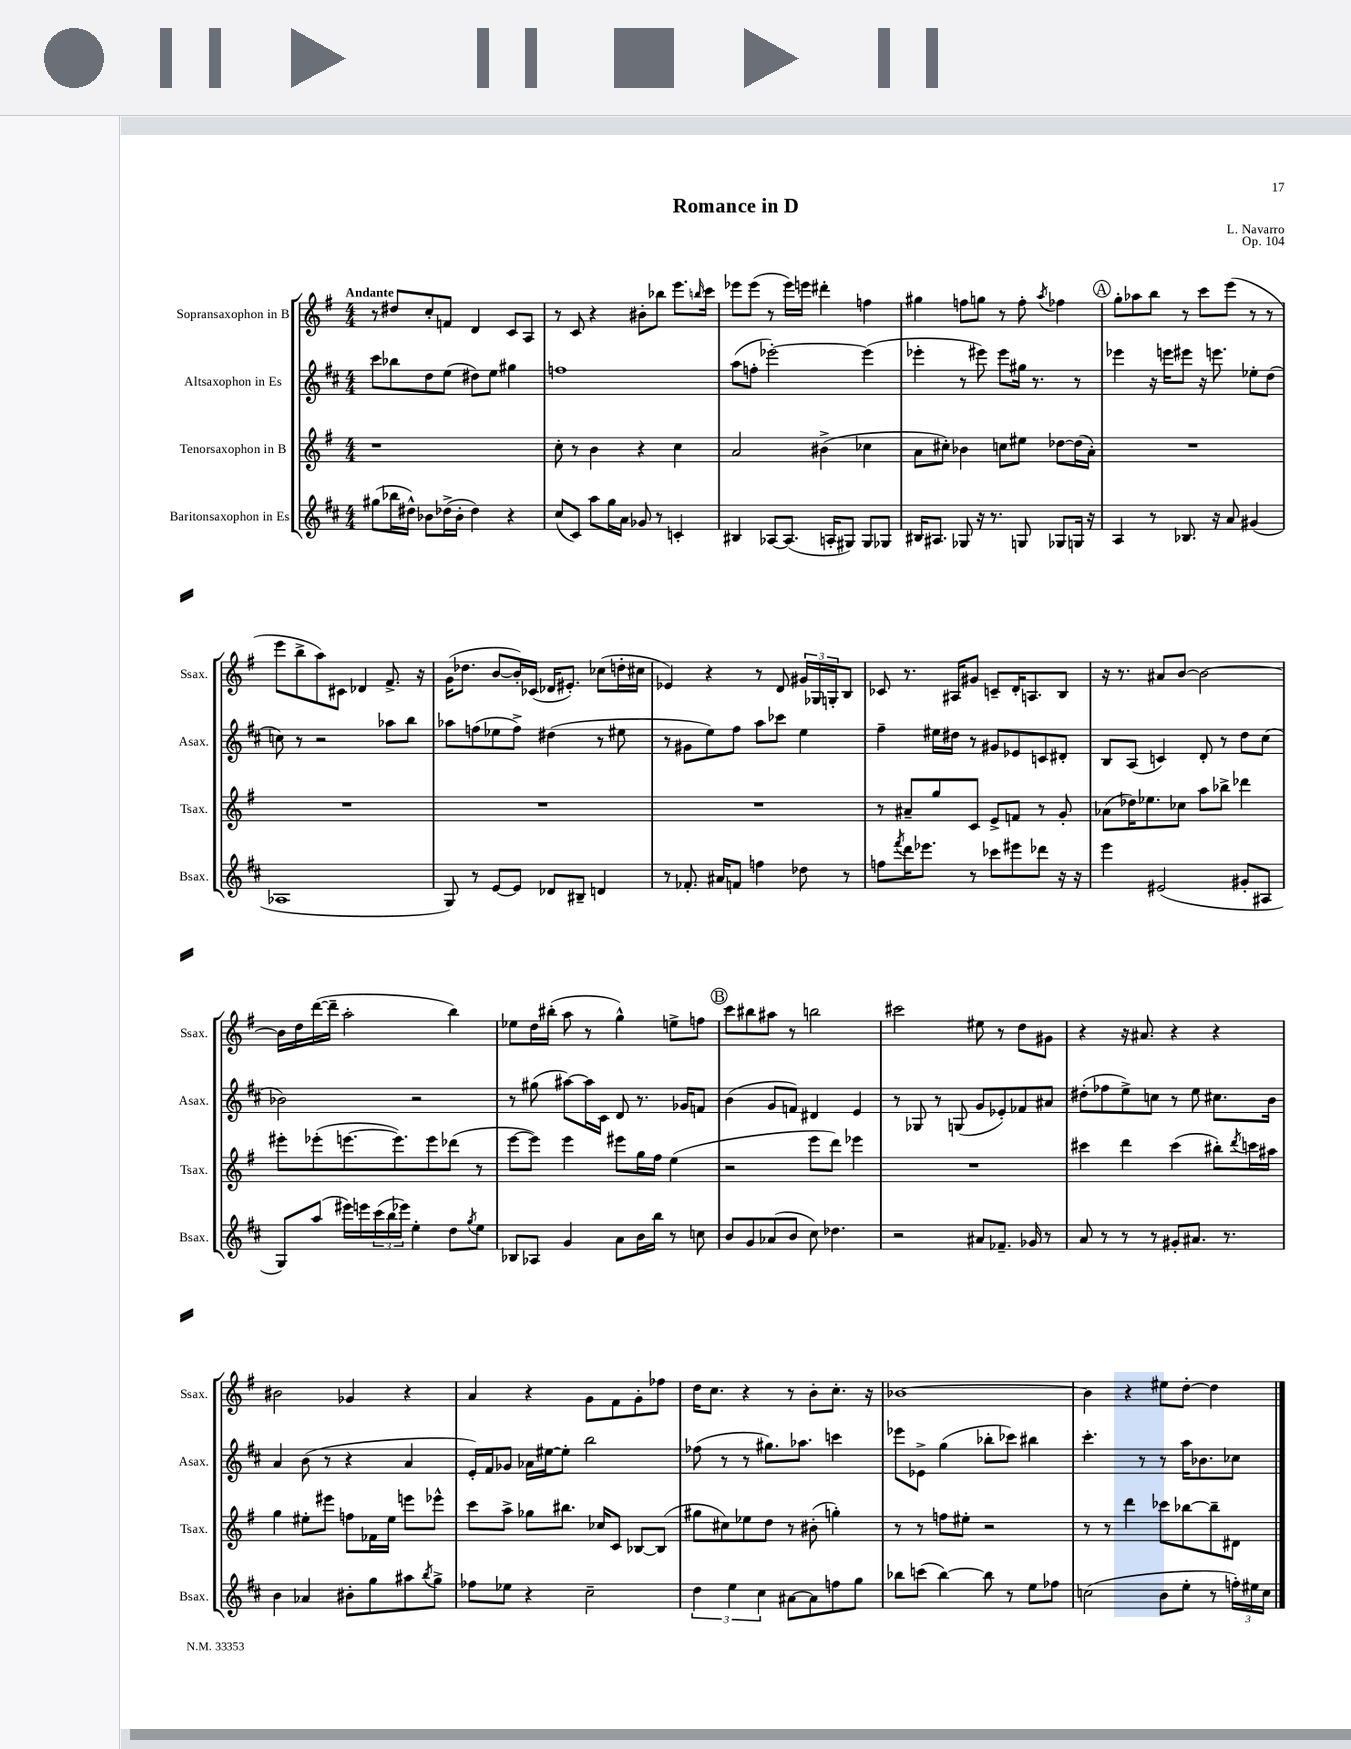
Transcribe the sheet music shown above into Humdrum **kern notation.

**kern	**kern	**kern	**kern
*part4	*part3	*part2	*part1
*staff4	*staff3	*staff2	*staff1
*I"Baritonsaxophon in Es	*I"Tenorsaxophon in B	*I"Altsaxophon in Es	*I"Sopransaxophon in B
*I'Bsax.	*I'Tsax.	*I'Asax.	*I'Ssax.
*clefG2	*clefG2	*clefG2	*clefG2
*k[f#c#]	*k[f#]	*k[f#c#]	*k[f#]
*M4/4	*M4/4	*M4/4	*M4/4
=1	=1	=1	=1
!	!	!	!LO:TX:a:B:t=Andante
(8gg#X\L	1r	8ccc#\L	8r
16bb-X\L	.	8bb-X\	8dd#X/L
16dd#X^^\JJ)	.	.	.
8b-X\L	.	8dd\	8cc'/
(16dd-X^\L	.	(8ee\J	8fn/J
16b-'\JJ	.	.	.
4dd-\)	.	8dd#X\L)	4d/
.	.	8ee\J	.
4r	.	4gg#X\	8c/L
.	.	.	8A/J
=2	=2	=2	=2
(8cc#/L	8cc'\	1ffn	8r
8c#/J)	8r	.	8c/
8aa\L	4b\	.	4r
16gg\L	.	.	.
16a\JJ	.	.	.
8g-X/	4r	.	8b#X'\L
8r	.	.	8bb-X\J
4cn'/	4cc\	.	8.eee\L
.	.	.	16qqbbn/
.	.	.	16ccc\Jk
=3	=3	=3	=3
4B#X/	2a/	(8aa\L	8eee-X\L
.	.	8ffn'\J	(8eee-\J
[8A-X/L	.	[2eee-X'\)	8r
(8.A-/J]	.	.	16eee-\LL)
.	.	.	16eeen\JJ
.	(4b#X^\	.	4ddd#X'\
16An'/KL	.	.	.
8G#X/J)	.	.	.
8G#/L	4cc-X\	(4eee-\]	4ffn\
8G-X/J	.	.	.
=4	=4	=4	=4
16B#X/KL	8a\L	4eee-X'\	4gg#X\
8.A#X/J	.	.	.
.	8cc#X'\J)	.	.
8G-X/	4b-X\	8r	8ffn\L
16r	.	8eee#X\)	8ggn\J
8.r	.	.	.
.	8ccn\L	8eee#\L	8r
8Gn/	8ee#X\J	16gg#X\Jk	8ff'\
.	.	8.r	.
.	.	.	8qaa/
8G-X/L	[8dd-X\L	.	4ff-X\
16Gn/Jk	(16dd-\L]	8r	.
16r	16a'\JJ)	.	.
!!LO:REH:place=s1:t=A
=5	=5	=5	=5
4A/	1r	4eee-X\	8gg'\L
.	.	.	8aa-X\
8r	.	16r	8bb\J
.	.	16eeen\KL	.
8.B-X/	.	8eee#X\J	8r
.	.	16r	8ccc\L
16r	.	8.eeen\	.
8a/	.	.	(8eee\J
(4g#X/	.	8ee-X'\L	8r
.	.	(8dd\J	8r
!!LO:LB:g=z
=6	=6	=6	=6
1A-X	1r	8ccn\)	8eee\L
.	.	8r	8bb^\
.	.	2r	8aa\)
.	.	.	8c#X\J
.	.	.	4d-X/
.	.	8aa-X\L	8.f#^/
.	.	8bb\J	.
.	.	.	16r
=7	=7	=7	=7
8G/)	1r	8aa-X\L	(16g\KL
.	.	.	8.dd-X\J
8r	.	(8ffn\	.
[8e/L	.	8ee-X\	[8b/L
8e/J]	.	8ff^\J)	16b'/L])
.	.	.	(16c-X/JJ
8d-X/L	.	(4dd#X\	16d-X/KL
.	.	.	8.e#X'/J)
8B#X~/J	.	.	.
4dn/	.	8r	(8cc-X\L
.	.	8ee#X\	16ddn'\L
.	.	.	16cc#X\JJ
=8	=8	=8	=8
8r	1r	8r	4e-X/)
8.f-X'/	.	8g#X\L	.
.	.	8ee\)	4r
16a#X/KL	.	.	.
8fn/J	.	8ff#\J	.
4ffn\	.	8aa\L	8r
.	.	8ccc-X\J	8d/
8dd-X\	.	4ee\	24g#X/LL
.	.	.	24G-X/
.	.	.	24Gn'/J
8r	.	.	8B/J
=9	=9	=9	=9
8ffn\L	8r	4ff#~\	8c-X/
8qfff#/	.	.	.
16ddd\K	8a#X~/L	.	8.r
8.eee-X\J	.	.	.
.	8gg/	16ee#X\LL	.
.	.	16dd#X\JJ	16A#X/KL
8r	8c/J	8r	8g#X/J
8ccc-X\L	8e^/L	8g#X/L	8cn~/L
8eee#X\	8fn/J	8e-X/	16d'/K
.	.	.	8.An/
8ddd-X\J	8r	8cn/	.
16r	8g'/	8d#X'/J	8B/J
16r	.	.	.
=10	=10	=10	=10
4eee\	(8a-X\L	8B/L	16r
.	.	.	8.r
.	16dd-X\K)	(8A/J	.
.	8.ee-X\	.	.
(2e#X/	.	4cn/)	8a#X/L
.	8cc-X\J	.	[8b/J
.	8aa\L	8d'/	2b\_
.	8bb-X^\J	8r	.
8g#X'/L	4ddd-X\	8dd\L	.
8A#X/J	.	(8cc#\J	.
!!LO:LB:g=z
=11	=11	=11	=11
8G/L)	8eee#X'\L	2b-X\)	16b\LL]
.	.	.	16dd\
(8aa/J	(8eee-X'\	.	([16ddd\
.	.	.	16ddd~\JJ]
16eee#X\LL)	[8.eeen\	.	2aa'\
16eeen\	.	.	.
(24ccc#\	.	.	.
24bb\	.	.	.
.	8.eee\])	.	.
24eee-X\JJ)	.	.	.
4ee'\	.	2r	.
.	8eee\	.	.
8dd\L	(8ddd-X\J	.	4bb\)
8qgg/	.	.	.
8ee\J	8r	.	.
=12	=12	=12	=12
8B-X/L	[8eee\L	8r	8ee-X\L
8A-X/J	8eee\J])	(8gg#X\	16dd\L
.	.	.	(16bb#X'\JJ
4g/	4eee\	[8aa#X\L)	8aa\
.	.	16aa#\L]	8r
.	.	16c#\JJ	.
8a\L	8eee#X\L	8d/	4gg^^\)
16b\L	16gg\L	8.r	.
16bb\JJ	16ff#\JJ	.	.
8r	(4ee\	.	8een^\L
.	.	16g-X/KL	.
8ccn\	.	8fn/J	8ffn\J
!!LO:REH:place=s1:t=B
=13	=13	=13	=13
8b/L	2r	(4b\	8ccc\L
8g/	.	.	8bb#X\
(8a-X/	.	8g/L	8aa#X\J
8b/J	.	8fn/J)	8r
8cc#\)	8eee\L	4d#X/	2bbn\
4.dd-X\	8ddd\J)	.	.
.	4eee-X\	4e/	.
=14	=14	=14	=14
2r	1r	8r	2ccc#X\
.	.	8G-X/	.
.	.	8r	.
.	.	(8Gn/	.
8a#X/L	.	8g/L	8ee#X\
8.f-X~/J	.	8e-X'/)	8r
.	.	8f-X/	8dd\L
16g-X/	.	.	.
8r	.	8a#X/J	8g#X\J
=15	=15	=15	=15
8a/	4ccc#X\	(8dd#X'\L	4r
8r	.	8ff-X\	.
8r	4ddd\	8ee^\)	16r
.	.	.	8.a#X/
8r	.	8ccn\J	.
8g#X'/L	(4ccc#\	8r	4r
8.a#X/J	.	8ee\	.
.	8bb#X'\L)	8.cc#X\L	4r
8.r	.	.	.
.	8qddd/	.	.
.	16cccn\L	.	.
.	16aa#X\JJ	16b\Jk	.
!!LO:LB:g=z
=16	=16	=16	=16
4b\	4gg\	4a/	2b#X\
4a-X/	8ee#X'\L	(8b\	.
.	8eee#X\J	8r	.
8b#X'\L	8ffn\L	4r	4g-X/
8gg\	16f-X\L	.	.
.	16ee#\JJ	.	.
8aa#X\	8eeen\L	4a/	4r
8qbb/	.	.	.
8gg^\J	8eee-X^^\J	.	.
=17	=17	=17	=17
8ff-X\L	8ccc\L	16e'/LL)	4a/
.	.	16f#/J	.
8ee-X\J	8aa^\J	8g-X/J	.
4r	8gg-X\L	16a-X\LL	4r
.	.	[16ee#X\J	.
.	8.bb#X\J	8ee#'\J]	.
2cc#~\	.	2bb\	8g\L
.	16cc-X/KL	.	.
.	8c/J	.	8f#\
.	[8B-X/L	.	8g'\
.	(8B-/J]	.	8ff-X\J
=18	=18	=18	=18
6dd\	8gg#X\L	(8ff-X\	16dd\KL
.	.	.	8.cc\J
.	8cc#X\)	8r	.
6ee\	.	.	.
.	8ee-X\	8r	4r
6cc#\	.	.	.
.	8dd\J	8.gg#X\L)	.
[8a#X\L	8r	.	8r
.	.	8.aa-X\J	.
8a#\]	(8b#X'\	.	8b'\L
8ffn\	4ggn'\)	4cccn\	8.cc'\J
8gg\J	.	.	.
.	.	.	16r
=19	=19	=19	=19
8bb-X\L	8r	8eee-X\L	[1b-X
(8cccn\J	8r	8e-X^\J	.
[4bb-\)	8ffn\L	(4gg\	.
.	8ee#X'\J	.	.
8bb-\]	2r	8bb-X'\L	.
8r	.	8ccc-X\J)	.
8ee\L	.	4bb#X\	.
8ff-X\J	.	.	.
=20	=20	=20	=20
(2ccn\	8r	4.ccc#'\	4b-\]
.	8r	.	.
.	4ddd\	.	4r
.	.	8r	.
8b\L	8ccc-X\L	8r	8ee#X\L
8ee'\J	[8bb-X\	16aa\KL	[8dd'\J
.	.	8.b-X\	.
8r	8bb-~\]	.	4dd\]
24ffn'\LL)	8d#X\J	8cc-X\J	.
24ee#X\	.	.	.
24cc\JJ	.	.	.
==	==	==	==
*-	*-	*-	*-
